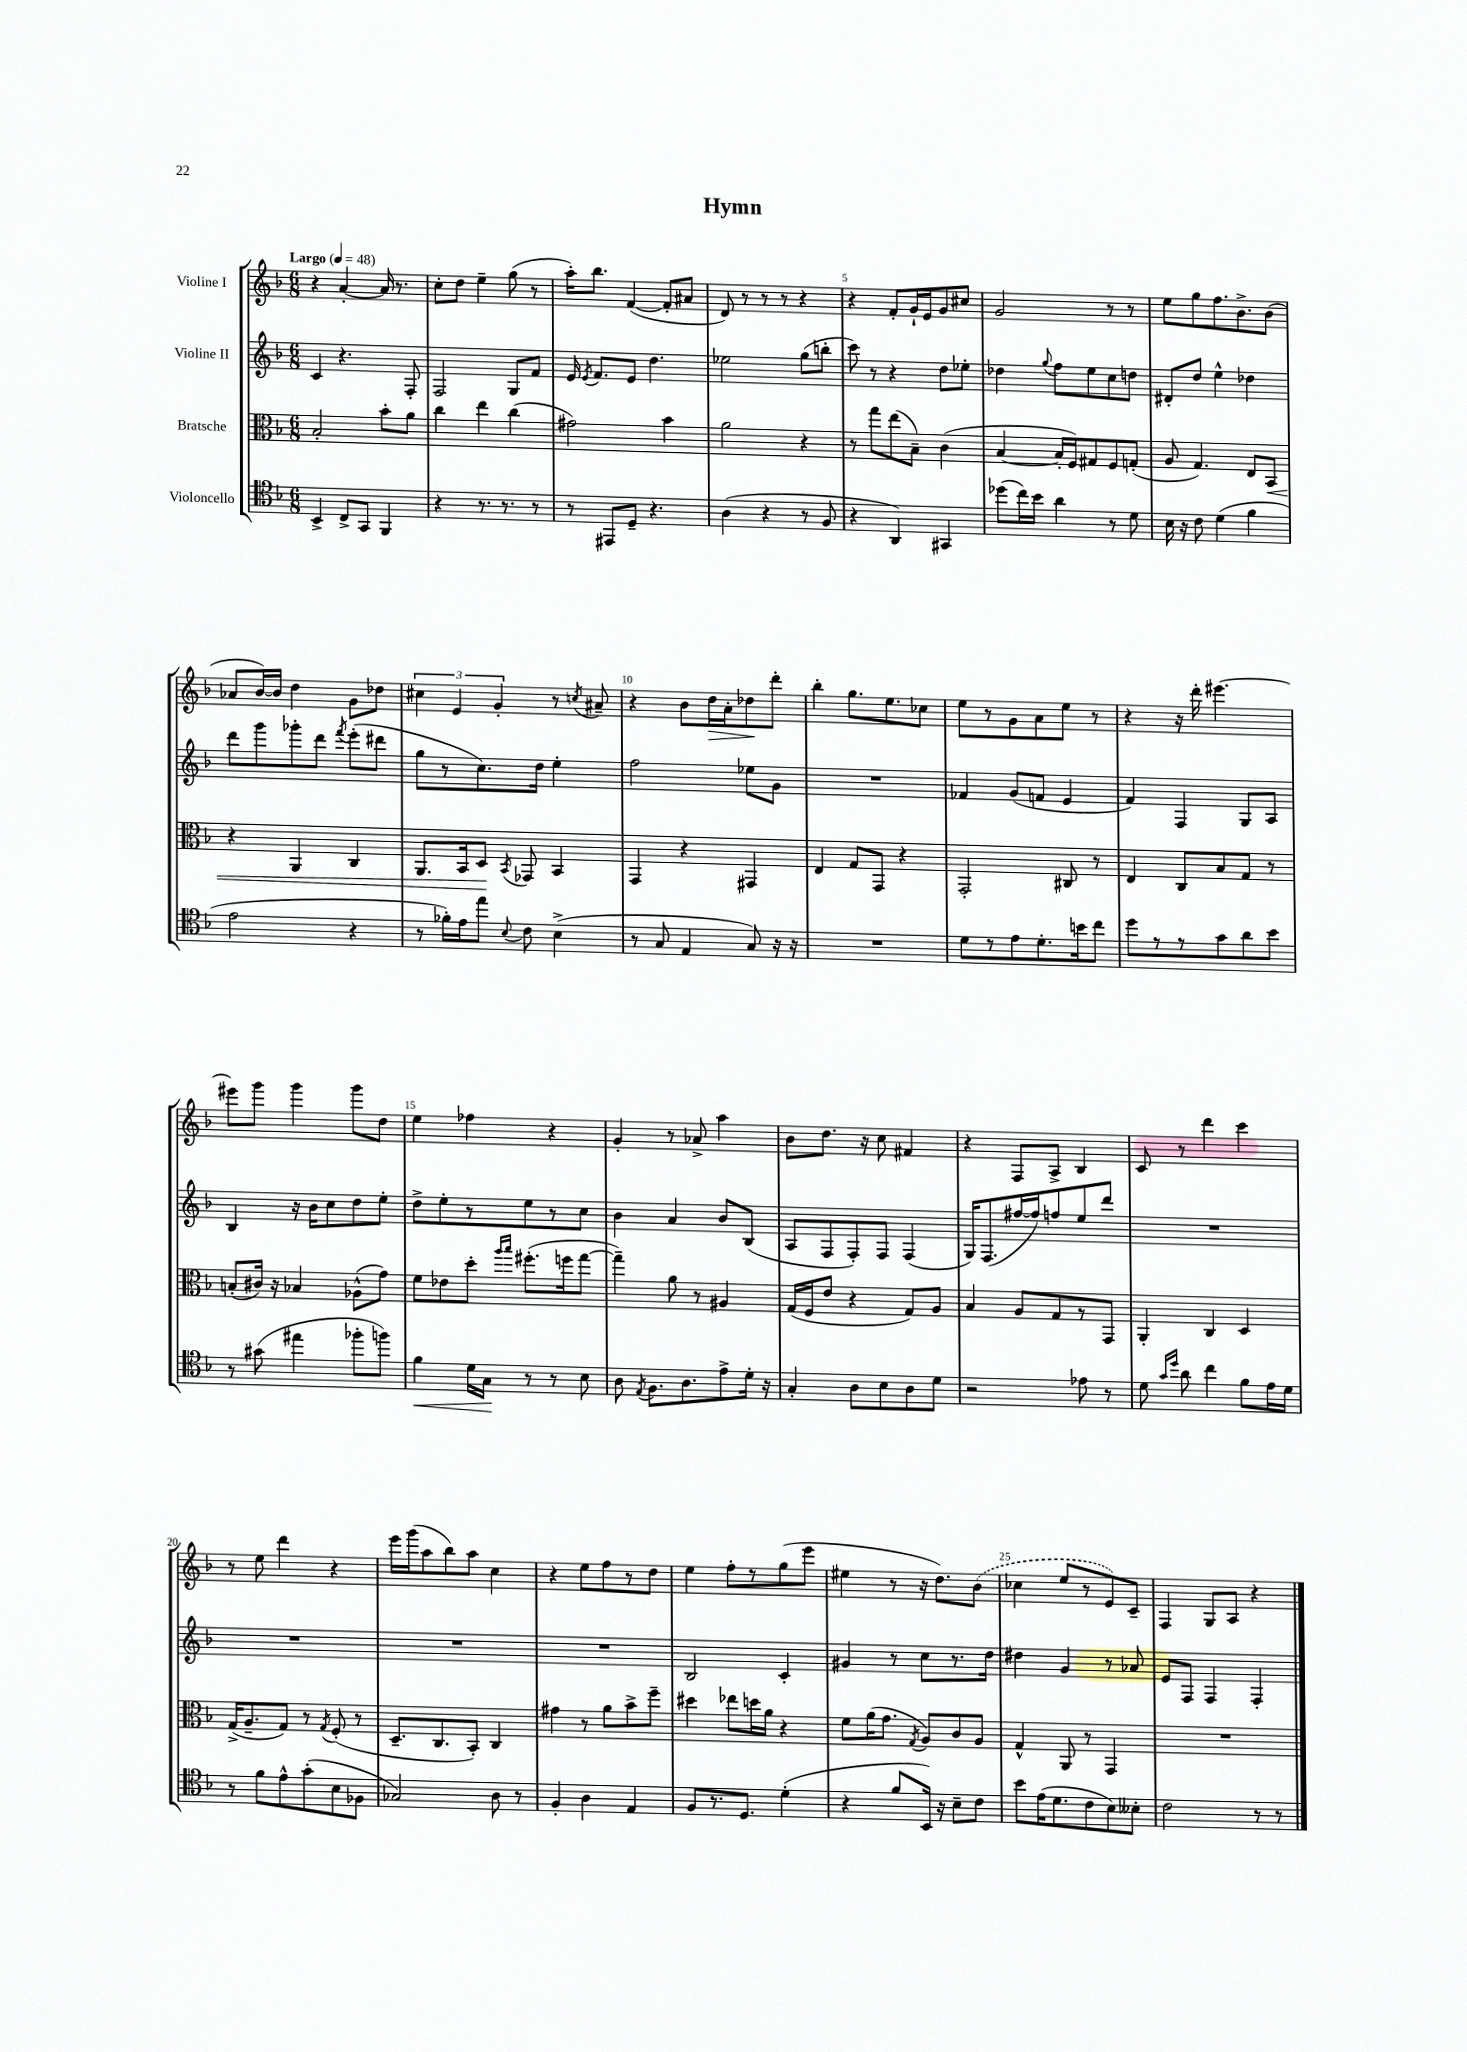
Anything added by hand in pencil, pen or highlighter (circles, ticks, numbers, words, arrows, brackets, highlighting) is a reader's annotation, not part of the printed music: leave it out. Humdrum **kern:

**kern	**dynam	**kern	**dynam	**kern	**kern	**dynam
*part4	*part4	*part3	*part3	*part2	*part1	*part1
*staff4	*staff4	*staff3	*staff3	*staff2	*staff1	*staff1
*I"Violoncello	*	*I"Bratsche	*	*I"Violine II	*I"Violine I	*
*clefC4	*	*clefC3	*	*clefG2	*clefG2	*
*k[b-]	*	*k[b-]	*	*k[b-]	*k[b-]	*
*M6/8	*	*M6/8	*	*M6/8	*M6/8	*
*MM48	*	*MM48	*	*MM48	*MM48	*
=1	=1	=1	=1	=1	=1	=1
!	!	!	!	!	!LO:TX:a:B:t=Largo	!
4BB-^/	.	2B-'/	.	4c/	4r	.
8C^/L	.	.	.	4.r	[4a'/	.
8GG/J	.	.	.	.	.	.
4FF/	.	8b-'\L	.	.	16a/]	.
.	.	.	.	.	8.r	.
.	.	8a\J	.	8F'/	.	.
=2	=2	=2	=2	=2	=2	=2
4r	.	4cc\	.	2F/	8cc'\L	.
.	.	.	.	.	8dd\J	.
8.r	.	4ee\	.	.	4ee~\	.
8.r	.	.	.	.	.	.
.	.	(4cc\	.	8G/L	(8gg\	.
8r	.	.	.	8f/J	8r	.
=3	=3	=3	=3	=3	=3	=3
8r	.	2g#X\)	.	16e/	16aa'\KL)	.
.	.	.	.	8qe/	.	.
.	.	.	.	8.f/L	8.bb-\J	.
8EE#X/L	.	.	.	.	.	.
8D~/J	.	.	.	8e/J	([4f/	.
4.r	.	.	.	4.dd\	.	.
.	.	4b-\	.	.	8f'/L]	.
.	.	.	.	.	8a#X/J	.
=4	=4	=4	=4	=4	=4	=4
(4A\	.	2a\	.	2ee-X\	8d/)	.
.	.	.	.	.	8r	.
4r	.	.	.	.	8r	.
.	.	.	.	.	8r	.
8r	.	4r	.	(8gg\L	4r	.
8F/	.	.	.	8bbn'\J	.	.
=5	=5	=5	=5	=5	=5	=5
4r	.	8r	.	8ccc\)	4r	.
.	.	8gg\L	.	8r	.	.
4AA/)	.	(8ee\	.	4r	8f'/L	.
.	.	8B-~\J)	.	.	16g`/L	.
.	.	.	.	.	16e/J	.
4GG#X/	.	(4c\	.	8dd\L	8g/	.
.	.	.	.	8ee-X'\J	8cc#X/J	.
=6	=6	=6	=6	=6	=6	=6
(8dd-X\L	.	[4B-/	.	4dd-X\	2g/	.
16cc\L)	.	.	.	.	.	.
16b-\JJ	.	.	.	.	.	.
.	.	.	.	8qqgg/	.	.
4a\	.	16B-'/LL]	.	8ff\L	.	.
.	.	16F/J)	.	.	.	.
.	.	8G#X/	.	8ee\	.	.
8r	.	8F/	.	8cc\	8r	.
8d\	.	(8Gn'/J	.	8ddn\J	8r	.
=7	=7	=7	=7	=7	=7	=7
16B-\	.	8A/	.	8d#X'/L	8ee\L	.
16r	.	.	.	.	.	.
8c\	.	4.G/)	.	8dd/J	8gg\	.
(4d\	.	.	.	4ee^^\	8.ff\	.
.	.	.	.	.	8.b-^\	.
4f\	.	8E/L	.	4dd-X\	.	.
!	!	!	!LO:HP:b	!	!	!
.	.	8BB-/J	<	.	(8b-\J	.
!!LO:LB:g=z
=8	=8	=8	=8	=8	=8	=8
2e\	.	4r	.	8ddd\L	8a-X/L	.
.	.	.	.	8ggg\	[16b-/L)	.
.	.	.	.	.	16b-/JJ]	.
.	.	4AA/	.	8ggg-X'\	4dd\	.
.	.	.	.	8ddd\J	.	.
.	.	.	.	8qfff/	.	.
4r	.	4C/	.	(8eee'\L	8g\L	.
.	.	.	.	8ddd#X\J	8dd-X\J	.
=9	=9	=9	=9	=9	=9	=9
8r	.	8.AA/L	.	8gg\L	6cc#X\	.
16f-X'\LL)	.	.	.	8r	.	.
.	.	.	.	.	6e/	.
16e\J	.	16BB-/k	.	.	.	.
8ee\J	.	8D/J	.	8.cc\)	.	.
.	.	.	.	.	6g'/	.
8qqB-/	.	8qBB-/	.	.	.	.
8c\	.	8GG-X/	[	.	.	.
.	.	.	.	16dd\Jk	.	.
(4B-^\	.	4BB-/	.	4ee'\	8r	.
.	.	.	.	.	8qccn/	.
.	.	.	.	.	8a#X~/	.
=10	=10	=10	=10	=10	=10	=10
8r	.	4GG/	.	2ff\	4r	.
8G/	.	.	.	.	.	.
4E/	.	4r	.	.	8b-\L	.
!	!	!	!	!	!	!LO:HP:b
.	.	.	.	.	16dd\L	>
.	.	.	.	.	16a'\J	.
8G/)	.	4GG#X/	.	8ee-X\L	8dd-X\	.
16r	.	.	.	8g\J	8ddd'\J	]
16r	.	.	.	.	.	.
=11	=11	=11	=11	=11	=11	=11
2.r	.	4E/	.	2.r	4bb-'\	.
.	.	8G/L	.	.	8.gg\L	.
.	.	8GG/J	.	.	.	.
.	.	.	.	.	8.ee\	.
.	.	4r	.	.	.	.
.	.	.	.	.	8cc-X\J	.
=12	=12	=12	=12	=12	=12	=12
8d\L	.	2GG'/	.	4f-X/	8ee\L	.
8r	.	.	.	.	8r	.
8e\	.	.	.	(8g/L	8g\	.
8.d'\	.	.	.	8fn/J	8a\	.
.	.	8C#X/	.	4e/	8ee\J	.
16bn\k	.	.	.	.	.	.
8cc\J	.	8r	.	.	8r	.
=13	=13	=13	=13	=13	=13	=13
8dd\L	.	4E/	.	4f/)	4r	.
8r	.	.	.	.	.	.
8r	.	8C/L	.	4F/	16r	.
.	.	.	.	.	16ddd'\	.
8g\	.	8B-/	.	.	[4.eee#X\	.
8a\	.	8G/J	.	8G/L	.	.
8b-\J	.	8r	.	8A/J	.	.
!!LO:LB:g=z
=14	=14	=14	=14	=14	=14	=14
8r	.	(8Bn'/L	.	4B-/	8eee#X\L]	.
(8g#X\	.	16c#X/Jk)	.	.	8ggg\J	.
.	.	16r	.	.	.	.
4ee#X\	.	4B-X/	.	16r	4ggg\	.
.	.	.	.	16b-\KL	.	.
.	.	.	.	8cc\	.	.
8ff-X'\L	.	(8A-X^^\L	.	8dd\	8ggg\L	.
8ffn\J)	.	8g\J)	.	8ee'\J	8dd\J	.
=15	=15	=15	=15	=15	=15	=15
!	!LO:HP:b	!	!	!	!	!
4f\	<	8f\L	.	8dd^\L	4ee\	.
.	.	8e-X\	.	8ee'\	.	.
16d\LL	.	8dd'\J	.	8r	4ff-X\	.
16G\JJ	.	.	.	.	.	.
.	.	16qqaa/LL	.	.	.	.
.	.	16qqbb-/JJ	.	.	.	.
8r	[	(8.ff#X'\L	.	8ee\	.	.
8r	.	.	.	8r	4r	.
.	.	16ffn\k	.	.	.	.
8B-\	.	[8gg\J	.	8cc\J	.	.
=16	=16	=16	=16	=16	=16	=16
8A\	.	4gg~\])	.	4b-\	4g'/	.
8qE/	.	.	.	.	.	.
8.F\L	.	.	.	.	.	.
.	.	8a\	.	4a/	8r	.
8.A\	.	.	.	.	.	.
.	.	8r	.	.	8a-X^/	.
8e^\	.	4A#X/	.	8b-/L	4aa\	.
16d'\Jk	.	.	.	(8B-/J	.	.
16r	.	.	.	.	.	.
=17	=17	=17	=17	=17	=17	=17
4G'/	.	(16G/LL	.	8A/L	8b-\L	.
.	.	16F/J	.	.	.	.
.	.	8e/J	.	8F/	8.dd\J	.
8A\L	.	4r	.	8F'/)	.	.
.	.	.	.	.	16r	.
8B-\	.	.	.	8F/J	8cc\	.
8A\	.	8G/L)	.	(4F/	4f#X/	.
8d\J	.	8A/J	.	.	.	.
=18	=18	=18	=18	=18	=18	=18
2r	.	4B-/	.	16G/KL)	4r	.
.	.	.	.	(8.F/	.	.
.	.	8A/L	.	[16ff#X/L	8F/L	.
.	.	.	.	16ff#/J])	.	.
.	.	8G/	.	8ffn/	8A^/J	.
8e-X\	.	8r	.	8ee/	4B-/	.
8r	.	8GG/J	.	8ddd/J	.	.
=19	=19	=19	=19	=19	=19	=19
8d\	.	4AA'/	.	2.r	8c/	.
16qqg/LL	.	.	.	.	.	.
16qqdd/JJ	.	.	.	.	.	.
8a\	.	.	.	.	8r	.
4cc\	.	4C/	.	.	4ddd\	.
8f\L	.	4D/	.	.	4ccc\	.
16e\L	.	.	.	.	.	.
16d\JJ	.	.	.	.	.	.
!!LO:LB:g=z
=20	=20	=20	=20	=20	=20	=20
8r	.	(16G^/KL	.	2.r	8r	.
.	.	8.A~/	.	.	.	.
8f\L	.	.	.	.	8ee\	.
8e^^\	.	8G/J)	.	.	4ddd\	.
(8g'\	.	8r	.	.	.	.
.	.	8qG/	.	.	.	.
8B-\	.	(8F'/	.	.	4r	.
8F-X\J	.	8r	.	.	.	.
=21	=21	=21	=21	=21	=21	=21
2G-X/)	.	8.D~/L	.	2.r	16eee\LL	.
.	.	.	.	.	(16ggg\J	.
.	.	.	.	.	8aa\	.
.	.	8.C/	.	.	.	.
.	.	.	.	.	8bb-\)	.
.	.	8BB-'/J)	.	.	8aa\J	.
8A\	.	4C/	.	.	4cc\	.
8r	.	.	.	.	.	.
=22	=22	=22	=22	=22	=22	=22
4F'/	.	4g#X\	.	2.r	4r	.
4A\	.	8r	.	.	8ee\L	.
.	.	8a\L	.	.	8ff\	.
4E/	.	8b-^\	.	.	8r	.
.	.	8ff~\J	.	.	8dd\J	.
=23	=23	=23	=23	=23	=23	=23
8F/L	.	4dd#X\	.	2B-/	4ee\	.
8.r	.	.	.	.	.	.
.	.	8ee-X\L	.	.	8ff'\L	.
8.D/J	.	.	.	.	.	.
.	.	16ddn\L	.	.	8r	.
.	.	16a\JJ	.	.	.	.
(4d'\	.	4r	.	4c'/	(8gg\	.
.	.	.	.	.	8eee\J	.
=24	=24	=24	=24	=24	=24	=24
4r	.	8f\L	.	4g#X/	4ee#X\	.
.	.	(16a\K	.	.	.	.
.	.	8.g\J	.	.	.	.
8f/L	.	.	.	8r	8r	.
.	.	8qG/	.	.	.	.
16BB-/Jk)	.	8A/L)	.	8cc\L	16r	.
16r	.	.	.	.	8.dd\L)	.
8B-~\L	.	8c/	.	8.r	.	.
8c\J	.	8A/J	.	.	(8b-\J	.
.	.	.	.	16dd\Jk	.	.
=25	=25	=25	=25	=25	=25	=25
8b-\L	.	4G^^/	.	4dd#X\	4cc-X\	.
(16e\K	.	.	.	.	.	.
8.d\	.	.	.	.	.	.
.	.	8AA/	.	4g/	8ee/L	.
8c\	.	8r	.	.	8r	.
8B-\)	.	4GG/	.	8r	8e/)	.
8B--X'\J	.	.	.	8a-X/	8c~/J	.
=26	=26	=26	=26	=26	=26	=26
2c\	.	2.r	.	8e/L	4F/	.
.	.	.	.	8F/J	.	.
.	.	.	.	4F/	8G/L	.
.	.	.	.	.	8A/J	.
8r	.	.	.	4F'/	4r	.
8r	.	.	.	.	.	.
==	==	==	==	==	==	==
*-	*-	*-	*-	*-	*-	*-
